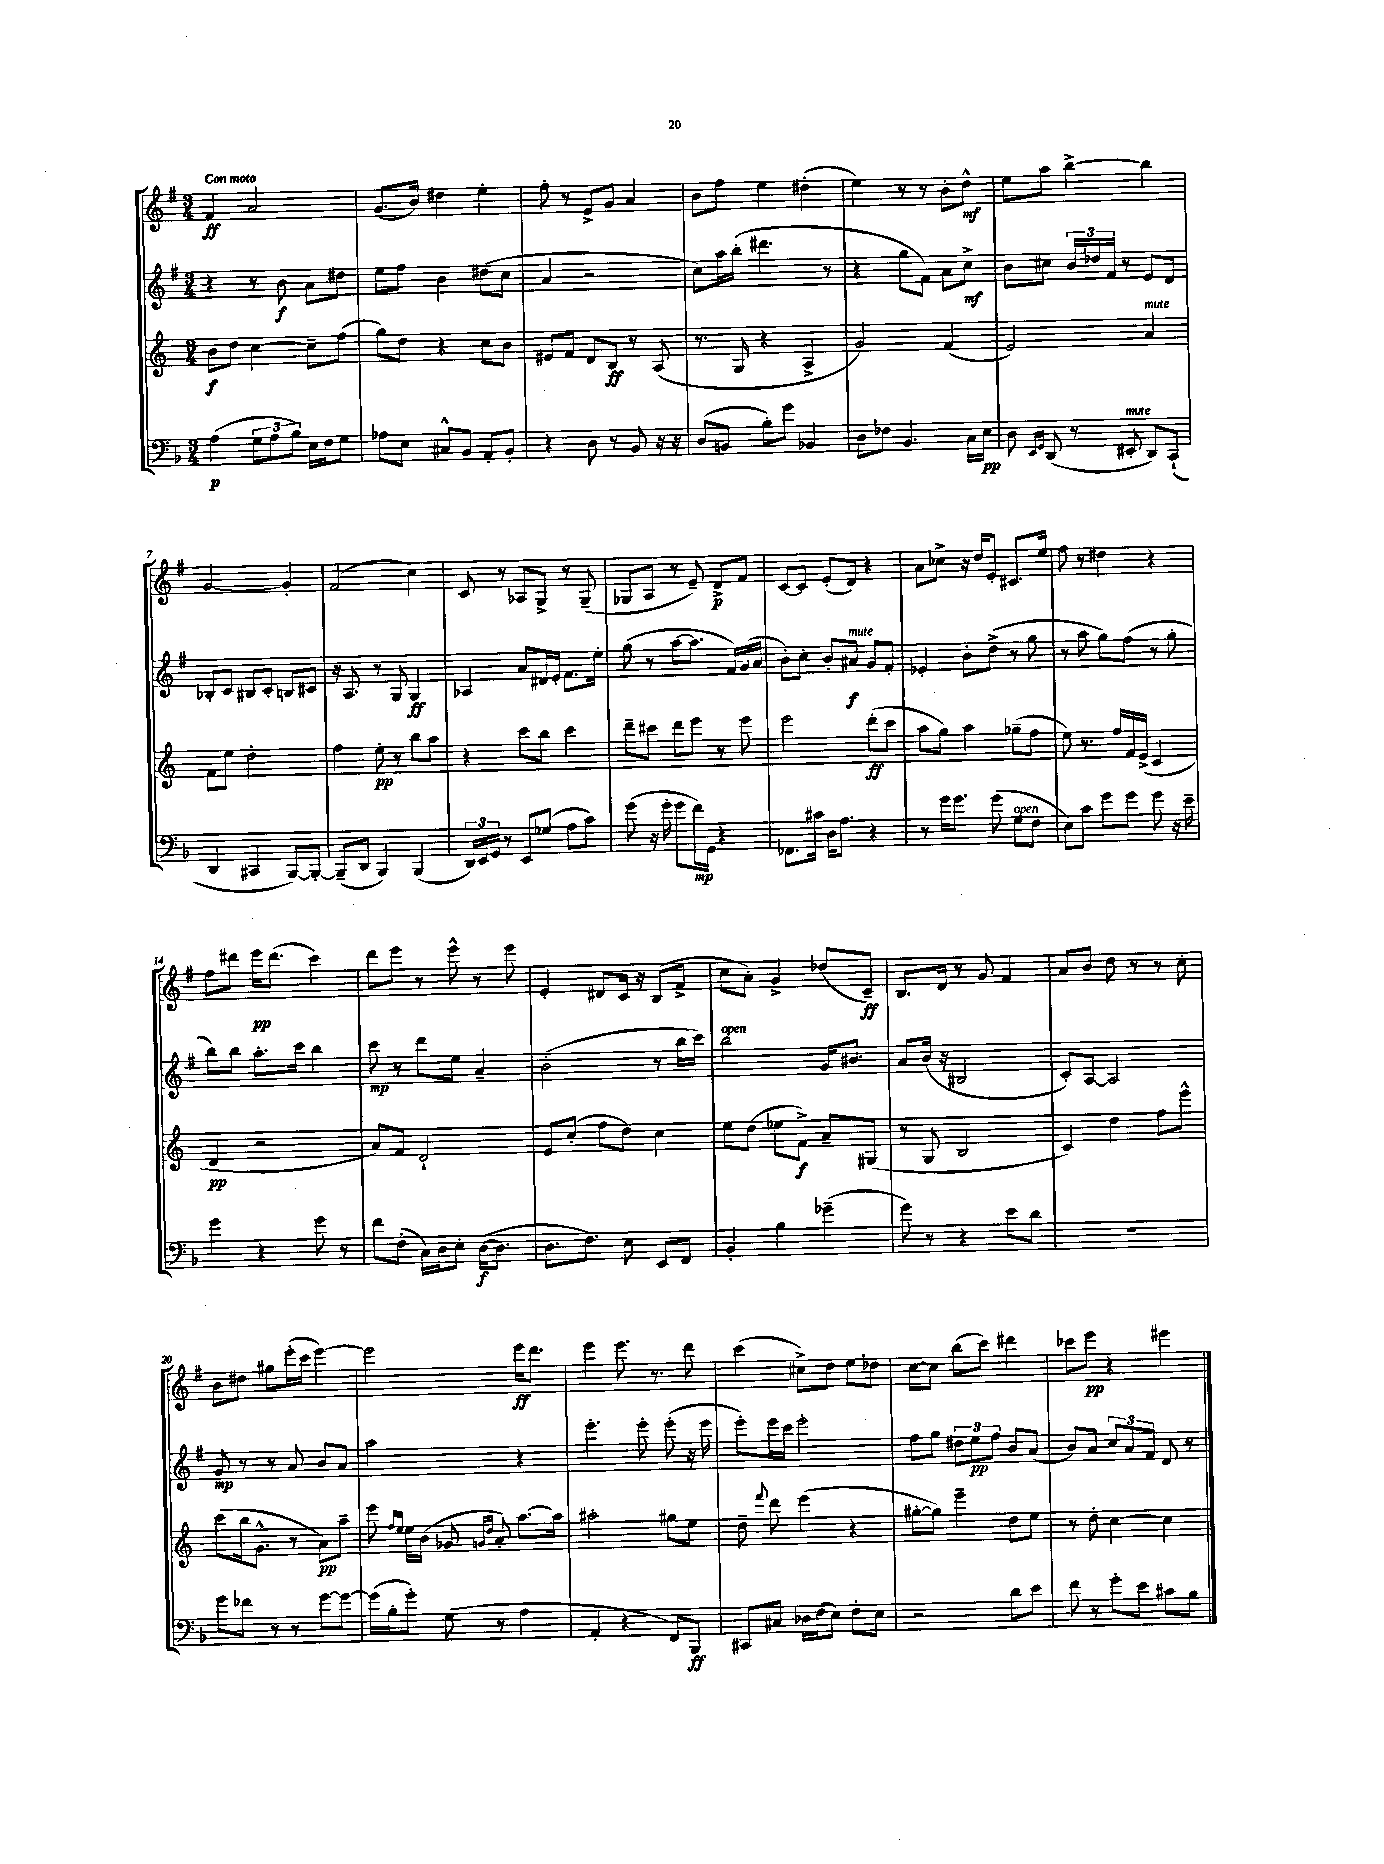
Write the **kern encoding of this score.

**kern	**kern	**kern	**kern
*staff4	*staff3	*staff2	*staff1
*clefF4	*clefG2	*clefG2	*clefG2
*k[b-]	*k[]	*k[f#]	*k[f#]
*M3/4	*M3/4	*M3/4	*M3/4
(4A	8b	4r	4f#
.	8dd	.	.
12G	[4cc	8r	2a
12A	.	.	.
.	.	8b	.
12B-)	.	.	.
16E	8cc~]	8a	.
16F	.	.	.
8G	(8ff	8dd#	.
=	=	=	=
8A-	8gg)	8ee	(8.g
8E	8dd	8ff#	.
.	.	.	16b)
8C#^^	4r	4b	4dd#
8BB-	.	.	.
8AA'	8cc	(8dd#	4ee'
8BB-'	8b	8cc	.
=	=	=	=
4r	8e#	4a	8ff#'
.	8f	.	8r
8D	8d	2r	8e^
8r	8B	.	8g
8BB-	8r	.	4a
16r	(8A	.	.
16r	.	.	.
=	=	=	=
(8D	8.r	8cc)	8b
8BB	.	16aa	8ff#
.	16G	(16bb'	.
8B-')	4r	4.ddd#	4ee
8g	.	.	.
4BB-	4A^	.	(4dd#'
.	.	8r	.
=	=	=	=
8D	2g)	4r	4ee)
8F-	.	.	.
4.BB-	.	8gg	8r
.	.	8f#)	8r
.	(4f	8a	8b'
16C	.	8cc^	8dd^^
16E	.	.	.
=	=	=	=
8D	2e)	8b	8ee
16qqEE	.	.	.
16qqGG	.	.	.
(8DD	.	8cc#	8aa
8r	.	24b	[4bb^
.	.	24dd-	.
.	.	24f#	.
8EE#'	.	8r	.
8DD)	4a	8e	4bb]
(8CC`	.	8d	.
=	=	=	=
4DD	8f	8B-'	[2g
.	8ee	8c	.
4CC#	2dd'	8B#	.
.	.	8c'	.
[8BBB-)	.	8B	4g']
8BBB-'_	.	8c#	.
=	=	=	=
(8BBB-~]	4ff	16r	(2f#
.	.	8.A	.
8DD	.	.	.
4BBB-)	8ee'	8r	.
.	8r	8G	.
(4BBB-	8bb	4G	4cc)
.	8aa	.	.
=	=	=	=
24DD)	4r	4A-	8c
24EE	.	.	.
24GG	.	.	.
8r	.	.	8r
8EE	8ccc	8a	8A-
(8G-	8bb	16d#	8G^
.	.	16e'	.
8A	4ccc	8.f#	8r
8c)	.	.	(8G~
.	.	16ee'	.
=	=	=	=
(8g	8ddd~	(8gg	8G-
16r	8ccc#	8r	8A
16g'	.	.	.
8g	8ddd	[8aa	8r
16f)	8eee	8.aa]	8e~)
16GG	.	.	.
4r	8r	.	8d^
.	.	16f#)	.
.	8eee	(16g	8f#
.	.	16a	.
=	=	=	=
8.FF-	2eee	8b')	[8c
.	.	8cc'	8c]
16c#	.	.	.
16D	.	8b'	(8e'
8.A	.	.	.
.	.	8a#	8d)
4r	(8ddd'	8g	4r
.	8ccc	8f#'	.
=	=	=	=
8r	8aa	4e-'	8a
16g	8gg)	.	8cc-^
8.g	.	.	.
.	4aa	8b'	16r
.	.	.	16dd
(8g	.	(8dd^	8e'
8G	(8gg-~	8r	8.c#
8F	8ff	8gg	.
.	.	.	16ee
=	=	=	=
8E)	8ee)	8r	8ff#
8c	8.r	8aa	8r
8g	.	8gg)	4dd#
.	16ff	.	.
8g	16f	(8ff#	.
.	(16e^	.	.
8g	4c	8r	4r
16r	.	8gg'	.
16e~	.	.	.
=	=	=	=
4g	4d	8bb)	8ff#
.	.	8bb	8ddd#
4r	2r	8.aa'	16eee
.	.	.	(8.ddd#
.	.	16ccc	.
8g	.	4bb	4ccc)
8r	.	.	.
=	=	=	=
8f	8a)	8ccc	8ddd
(8F'	8f	8r	8eee
16C)	2d`	8ddd	8r
16D	.	.	.
8E'	.	8ee	8eee^^
([16D	.	4a~	8r
8.D]	.	.	.
.	.	.	8eee
=	=	=	=
8.D	8e	(2b'	4e'
.	(8cc'	.	.
8.F)	.	.	.
.	8ff	.	8d#
8E	8dd)	.	16c
.	.	.	16r
8EE	4cc	8r	(8B
8FF	.	16bb	8f#^
.	.	16ccc)	.
=	=	=	=
4BB-'	8ee	2bb	8cc
.	(8dd	.	8a')
4B-	8ee-	.	4g^
.	8f^)	.	.
(4g-~	8a~	16g	(8dd-
.	.	8.b#	.
.	(8G#	.	8c~)
=	=	=	=
8g)	8r	8a	8.B
8r	8G	(16b	.
.	.	16r	16d
4r	2B	2B#	8r
.	.	.	8g
8e	.	.	4f#
8d	.	.	.
=	=	=	=
2.r	4c)	8c')	8a
.	.	[8A	8b
.	4dd	2A]	8dd
.	.	.	8r
.	8ff	.	8r
.	8eee^^	.	8cc'
=	=	=	=
8g	(8ccc	8g	8b
8f-	16bb	8r	8dd#
.	8.g^^	.	.
8r	.	8r	8gg#
8r	8r	8a	(16eee'
.	.	.	16ccc
[8g	8a)	8b	[4eee)
8g_	8aa~	8a	.
=	=	=	=
(16g]	8eee	2aa	2eee]
16B-'	.	.	.
.	16qqff	.	.
.	16qqee	.	.
8g')	16ee	.	.
.	(16b	.	.
(8G	8g-	.	.
.	16qqg	.	.
.	16qqdd	.	.
8r	8a')	.	.
4A	[8.aa	4r	16eee
.	.	.	8.ddd
.	16aa]	.	.
=	=	=	=
4AA'	2aa#'	4.eee'	4eee
4r	.	.	8.eee
.	.	8eee'	.
.	.	.	8.r
8FF)	8gg#	(8eee'	.
8BBB-	8ee	16r	8ddd
.	.	16eee	.
=	=	=	=
8CC#	8dd~	8eee')	(4ccc
.	8qqfff	.	.
8C#	8ddd	16eee	.
.	.	16ccc	.
16D-	(4eee	2eee'	8cc#^)
(16F	.	.	.
8E)	.	.	8dd
8F'	4r	.	8ee
8E	.	.	8dd-
=	=	=	=
2r	[8gg#'	8ff#	[8cc
.	8gg#])	8gg	8cc]
.	4eee~	12dd#	(8bb
.	.	12ee	.
.	.	.	8ccc)
.	.	12ff#	.
8d	8dd	8b	4ddd#
8e	8ee	(8a	.
=	=	=	=
8f	8r	8b)	8ccc-
8r	8dd'	8a	8eee
8g'	[4cc	12cc	4r
.	.	12a	.
8e	.	.	.
.	.	12f#	.
8c#	4cc]	8d	4eee#
8B-	.	8r	.
==	==	==	==
*-	*-	*-	*-
